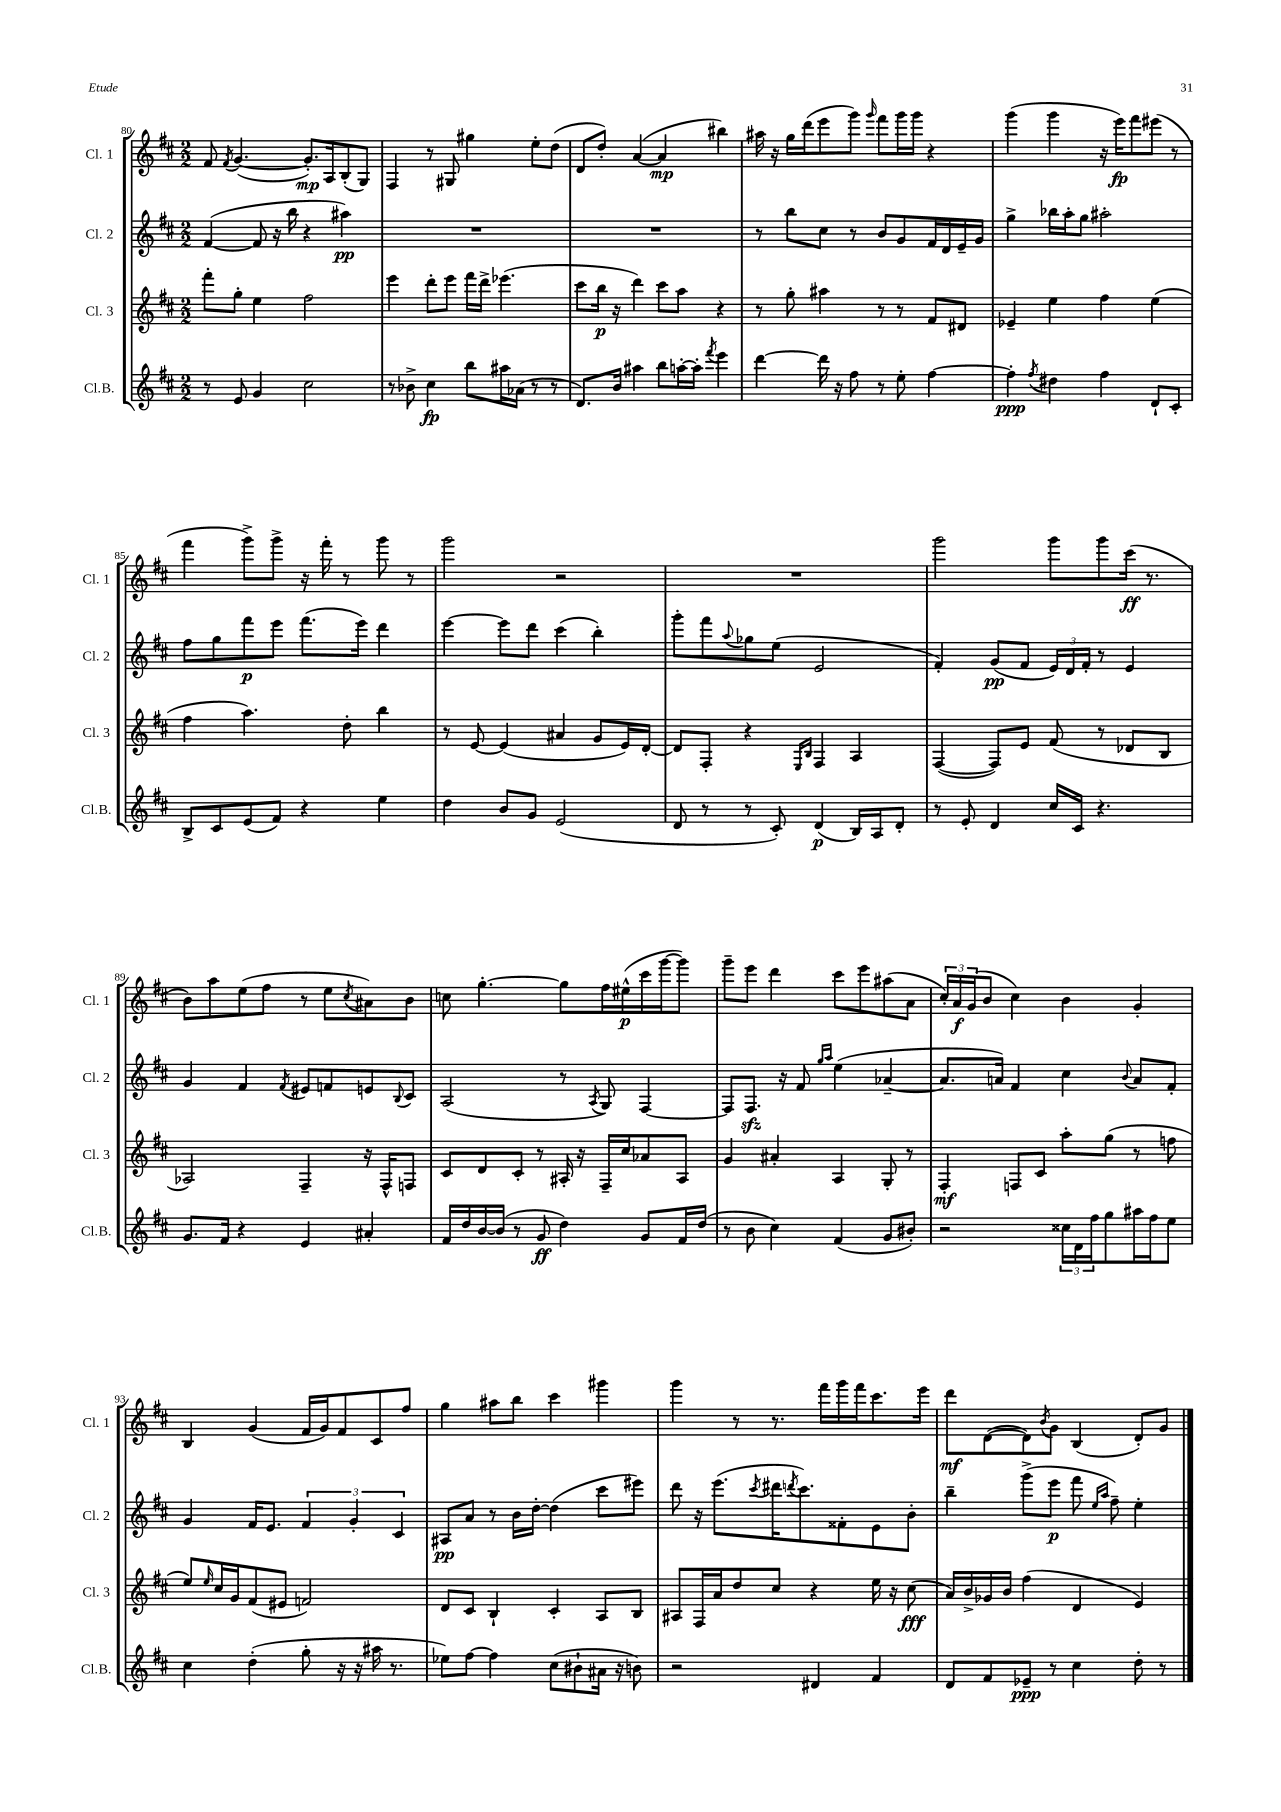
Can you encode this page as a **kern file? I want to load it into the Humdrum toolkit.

**kern	**kern	**kern	**kern
*staff4	*staff3	*staff2	*staff1
*clefG2	*clefG2	*clefG2	*clefG2
*k[f#c#]	*k[f#c#]	*k[f#c#]	*k[f#c#]
*M2/2	*M2/2	*M2/2	*M2/2
8r	8fff#'	([4f#	8f#
.	.	.	8qf#
8e	8gg'	.	([4.g
4g	4ee	8f#]	.
.	.	16r	.
.	.	16bb	.
2cc#	2ff#	4r	8.g'])
.	.	.	16A
.	.	4aa#)	(8B'
.	.	.	8G)
=	=	=	=
8r	4eee	1r	4F#
8b-^	.	.	.
4cc#	8ddd'	.	8r
.	8eee	.	8G#
8bb	16fff#	.	4gg#
.	16ddd^	.	.
16aa#	(4.eee-	.	.
(16a-	.	.	.
8r	.	.	8ee'
8r	.	.	(8dd
=	=	=	=
8.d)	8ccc#	1r	8d
.	16bb	.	8dd')
16b	16r	.	.
4aa#	4ddd)	.	([4a
8bb	8ccc#	.	4a]
[16aa'	8aa	.	.
16aa']	.	.	.
8qfff#	.	.	.
4eee	4r	.	4bb#)
=	=	=	=
[4ddd	8r	8r	16aa#
.	.	.	16r
.	8gg'	8bb	16gg
.	.	.	(16ddd
16ddd]	4aa#	8cc#	8eee
16r	.	.	.
8ff#	.	8r	8ggg)
.	.	.	16qqggg
8r	8r	8b	8fff#
8ee'	8r	8g	16ggg
.	.	.	16ggg
[4ff#	8f#	16f#	4r
.	.	16d	.
.	8d#	16e~	.
.	.	16g	.
=	=	=	=
4ff#']	4e-~	4gg^	(4ggg
8qff#	.	.	.
4dd#	4ee	16bb-	4ggg
.	.	16aa'	.
.	.	8gg	.
4ff#	4ff#	2aa#'	16r
.	.	.	16eee)
.	.	.	8fff#
8d`	(4ee	.	(8eee#
8c#'	.	.	8r
=	=	=	=
8B^	4ff#	8ff#	4fff#
8c#	.	8gg	.
(8e	4.aa)	8fff#	8ggg^)
8f#)	.	8eee	8ggg^
4r	.	(8.fff#	16r
.	.	.	16fff#'
.	8dd'	.	8r
.	.	16eee)	.
4ee	4bb	4ddd	8ggg
.	.	.	8r
=	=	=	=
4dd	8r	[4eee	2ggg
.	[8e	.	.
8b	(4e]	8eee]	.
8g	.	8ddd	.
(2e	4a#	(4ccc#	2r
.	8g	4bb')	.
.	16e)	.	.
.	[16d'	.	.
=	=	=	=
8d	8d]	8ggg'	1r
8r	8F#'	8fff#	.
.	.	8qqaa	.
8r	4r	8gg-	.
8c#')	.	(8ee	.
.	16qqE	.	.
.	16qqB	.	.
(4d	4F#	2e	.
16B)	4A	.	.
16A	.	.	.
8d'	.	.	.
=	=	=	=
8r	([4F#	4f#')	2ggg
8e'	.	.	.
4d	8F#])	(8g	.
.	8e	8f#	.
16cc#	(8f#	24e)	8ggg
.	.	24d	.
16c#	.	.	.
.	.	24f#'	.
4.r	8r	8r	8ggg
.	8d-	4e	(16ccc#
.	.	.	8.r
.	8B	.	.
=	=	=	=
8.g	2A-)	4g	8b)
.	.	.	8aa
16f#	.	.	.
4r	.	4f#	(8ee
.	.	.	8ff#
.	.	8qf#	.
4e	4F#~	8e#	8r
.	.	8f	8ee
.	.	.	8qcc#
4a#'	16r	8e	8a#)
.	16F#^^	.	.
.	.	8qqB	.
.	8F	8c#	8b
=	=	=	=
16f#	8c#	(2A	8cc
16dd	.	.	.
[16b	8d	.	[4.gg'
(16b]	.	.	.
8r	8c#'	.	.
8g	8r	.	.
4dd)	16A#'	8r	8gg]
.	16r	.	.
.	.	8qA	.
.	16F#~	8G)	16ff#
.	16cc#	.	(16ee#^^
8g	8a-	[4F#	16ccc#
.	.	.	[16ggg
16f#	8A#	.	8ggg])
(16dd	.	.	.
=	=	=	=
8r	4g	8F#]	8ggg~
8b	.	8.F#	8eee
4cc#)	4a#'	.	4ddd
.	.	16r	.
.	.	8f#	.
.	.	16qqgg	.
.	.	16qqaa	.
(4f#	4A	(4ee	8ccc#
.	.	.	8eee
8g	8G'	[4a-~	(8aa#
8b#')	8r	.	8a
=	=	=	=
2r	4F#'	8.a-]	24cc#')
.	.	.	24a
.	.	.	(24g
.	.	.	8b
.	.	16a)	.
.	8F	4f#	4cc#)
.	8c#	.	.
24cc##	8aa'	4cc#	4b
24d	.	.	.
24ff#	.	.	.
8gg	(8gg	.	.
.	.	8qqb	.
16aa#	8r	8a	4g'
16ff#	.	.	.
8ee	8ff	8f#'	.
=	=	=	=
4cc#	8ee)	4g	4B
.	16qqee	.	.
.	16cc#	.	.
.	16g	.	.
(4dd'	(8f#	16f#	(4g
.	.	8.e	.
.	8e#	.	.
8gg'	2f)	6f#	16f#
.	.	.	16g)
16r	.	.	8f#
.	.	6g'	.
16r	.	.	.
16aa#	.	.	8c#
8.r	.	.	.
.	.	6c#	.
.	.	.	8ff#
=	=	=	=
8ee-)	8d	8A#	4gg
[8ff#	8c#	8a	.
4ff#]	4B`	8r	8aa#
.	.	16b	8bb
.	.	[16dd'	.
(8cc#	4c#'	(4dd]	4ccc#
8b#`	.	.	.
16a#	8A	8ccc#	4ggg#
16r	.	.	.
8b)	8B	8eee#)	.
=	=	=	=
2r	8A#	8ddd	4ggg
.	16F#	16r	.
.	16a	(8.eee	.
.	8dd	.	8r
.	.	8qccc#	.
.	8cc#	16ddd#	8.r
.	.	8qddd	.
.	.	8.ccc#)	.
4d#	4r	.	.
.	.	.	16fff#
.	.	8f##'	16ggg
.	.	.	16fff#
4f#	16ee	8e	8.ccc#
.	16r	.	.
.	(8cc#	8b'	.
.	.	.	16eee
=	=	=	=
8d	16a)	4bb~	8ddd
.	16b^	.	.
8f#	16g-	.	([8d
.	16b	.	.
8e-~	(4ff#	(8ggg^	8d])
.	.	.	8qb
8r	.	8eee	8g
4cc#	4d	8fff#	(4B
.	.	16qqee	.
.	.	16qqaa	.
.	.	8ff#~)	.
8dd'	4e)	4ee'	8d')
8r	.	.	8g
==	==	==	==
*-	*-	*-	*-
